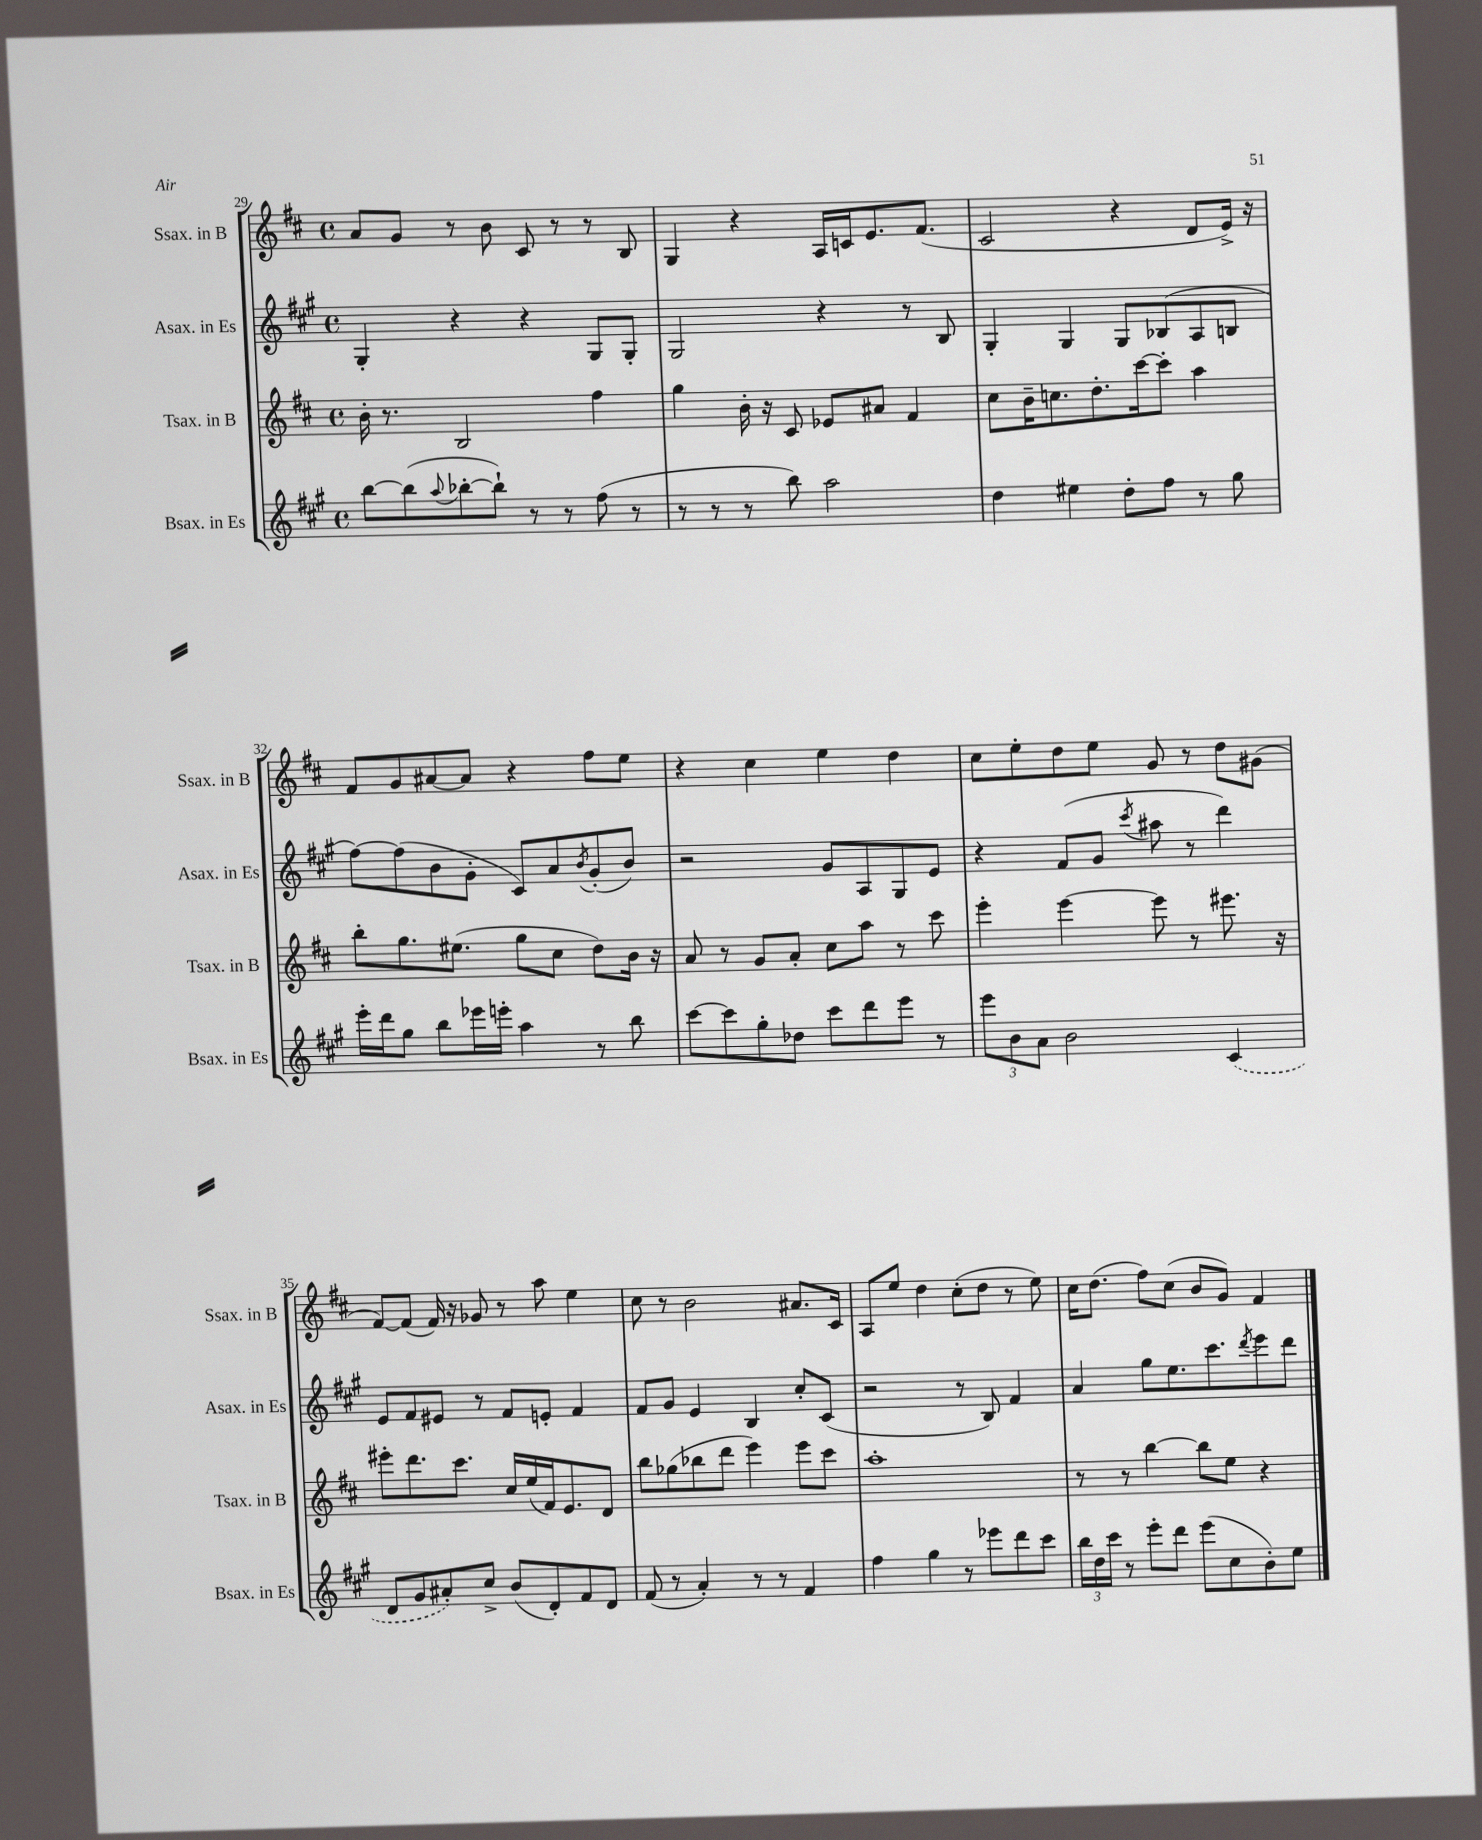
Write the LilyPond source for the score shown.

<<
\new StaffGroup <<
\new Staff = "s0" \with { instrumentName = "Ssax. in B" shortInstrumentName = "Ssax. in B" } {
    \clef treble \key d \major \defaultTimeSignature \time 4/4
    a'8 g'8 r8 b'8 cis'8 r8 r8 b8 |
    g4 r4 a16 c'16 e'8. fis'8.( |
    cis'2 r4 d'8 e'16->) r16 |
    fis'8 g'8 ais'8~ ais'8 r4 fis''8 e''8 |
    r4 cis''4 e''4 d''4 |
    cis''8 e''8-. d''8 e''8 g'8 r8 d''8 gis'8( |
    fis'8~) fis'8( fis'16) r16 ges'8 r8 a''8 e''4 |
    cis''8 r8 b'2 ais'8. cis'16 |
    a8 e''8 d''4 cis''8-.( d''8 r8 e''8) |
    cis''16 d''8.( fis''8) cis''8( b'8 g'8) fis'4 \bar "|." |
}
\new Staff = "s1" \with { instrumentName = "Asax. in Es" shortInstrumentName = "Asax. in Es" } {
    \clef treble \key a \major \defaultTimeSignature \time 4/4
    gis4-. r4 r4 gis8 gis8-. |
    gis2 r4 r8 b8 |
    gis4-. gis4 gis8 bes8( a8 b8 |
    fis''8~) fis''8( b'8 gis'8-. cis'8) a'8 \acciaccatura { b'8 } gis'8-.( b'8) |
    r2 gis'8 a8 gis8 e'8 |
    r4 fis'8( gis'8 \acciaccatura { cis'''8 } ais''8 r8 d'''4) |
    e'8 fis'8 eis'8 r8 fis'8 e'8-. fis'4 |
    fis'8 gis'8 e'4 b4 cis''8-. cis'8( |
    r2 r8 b8) fis'4 |
    a'4 gis''8 e''8. cis'''8. \acciaccatura { d'''8 } e'''8 d'''8 \bar "|." |
}
\new Staff = "s2" \with { instrumentName = "Tsax. in B" shortInstrumentName = "Tsax. in B" } {
    \clef treble \key d \major \defaultTimeSignature \time 4/4
    b'16-. r8. b2 fis''4 |
    g''4 b'16-. r16 cis'8 ees'8 ais'8 fis'4 |
    cis''8 b'16-- c''8. d''8.-. cis'''16~ cis'''8-. a''4 |
    b''8-. g''8. eis''8.( g''8 cis''8 d''8) b'16 r16 |
    a'8 r8 g'8 a'8-. cis''8 a''8 r8 cis'''8 |
    e'''4-. e'''4~ e'''8 r8 eis'''8. r16 |
    eis'''8-. d'''8. cis'''8. cis''16 e''16( fis'16) e'8. d'8 |
    b''8 ges''8( bes''8 d'''8 e'''4) e'''8 cis'''8 |
    a''1-. |
    r8 r8 b''4~ b''8 e''8 r4 \bar "|." |
}
\new Staff = "s3" \with { instrumentName = "Bsax. in Es" shortInstrumentName = "Bsax. in Es" } {
    \clef treble \key a \major \defaultTimeSignature \time 4/4
    b''8~ b''8( \appoggiatura { a''8 } bes''8~-. bes''8-!) r8 r8 fis''8( r8 |
    r8 r8 r8 b''8) a''2 |
    d''4 eis''4 d''8-. fis''8 r8 gis''8 |
    e'''16-. d'''16 gis''8 b''8 ees'''16 e'''16-. a''4 r8 b''8 |
    cis'''8~ cis'''8 gis''8-. des''8 cis'''8 d'''8 e'''8 r8 |
    \tuplet 3/2 { e'''8 b'8 a'8 } b'2 \once \slurDashed cis'4( |
    d'8 gis'8 ais'8-.) cis''8-> b'8( d'8-.) fis'8 d'8 |
    fis'8( r8 a'4-.) r8 r8 fis'4 |
    fis''4 gis''4 r8 ees'''8 d'''8 cis'''8 |
    \tuplet 3/2 { b''16 d''16 cis'''16 } r8 e'''8-. d'''8 e'''8( cis''8 b'8-.) e''8 \bar "|." |
}
>>
>>
\layout { \context { \Score currentBarNumber = #29 } }
